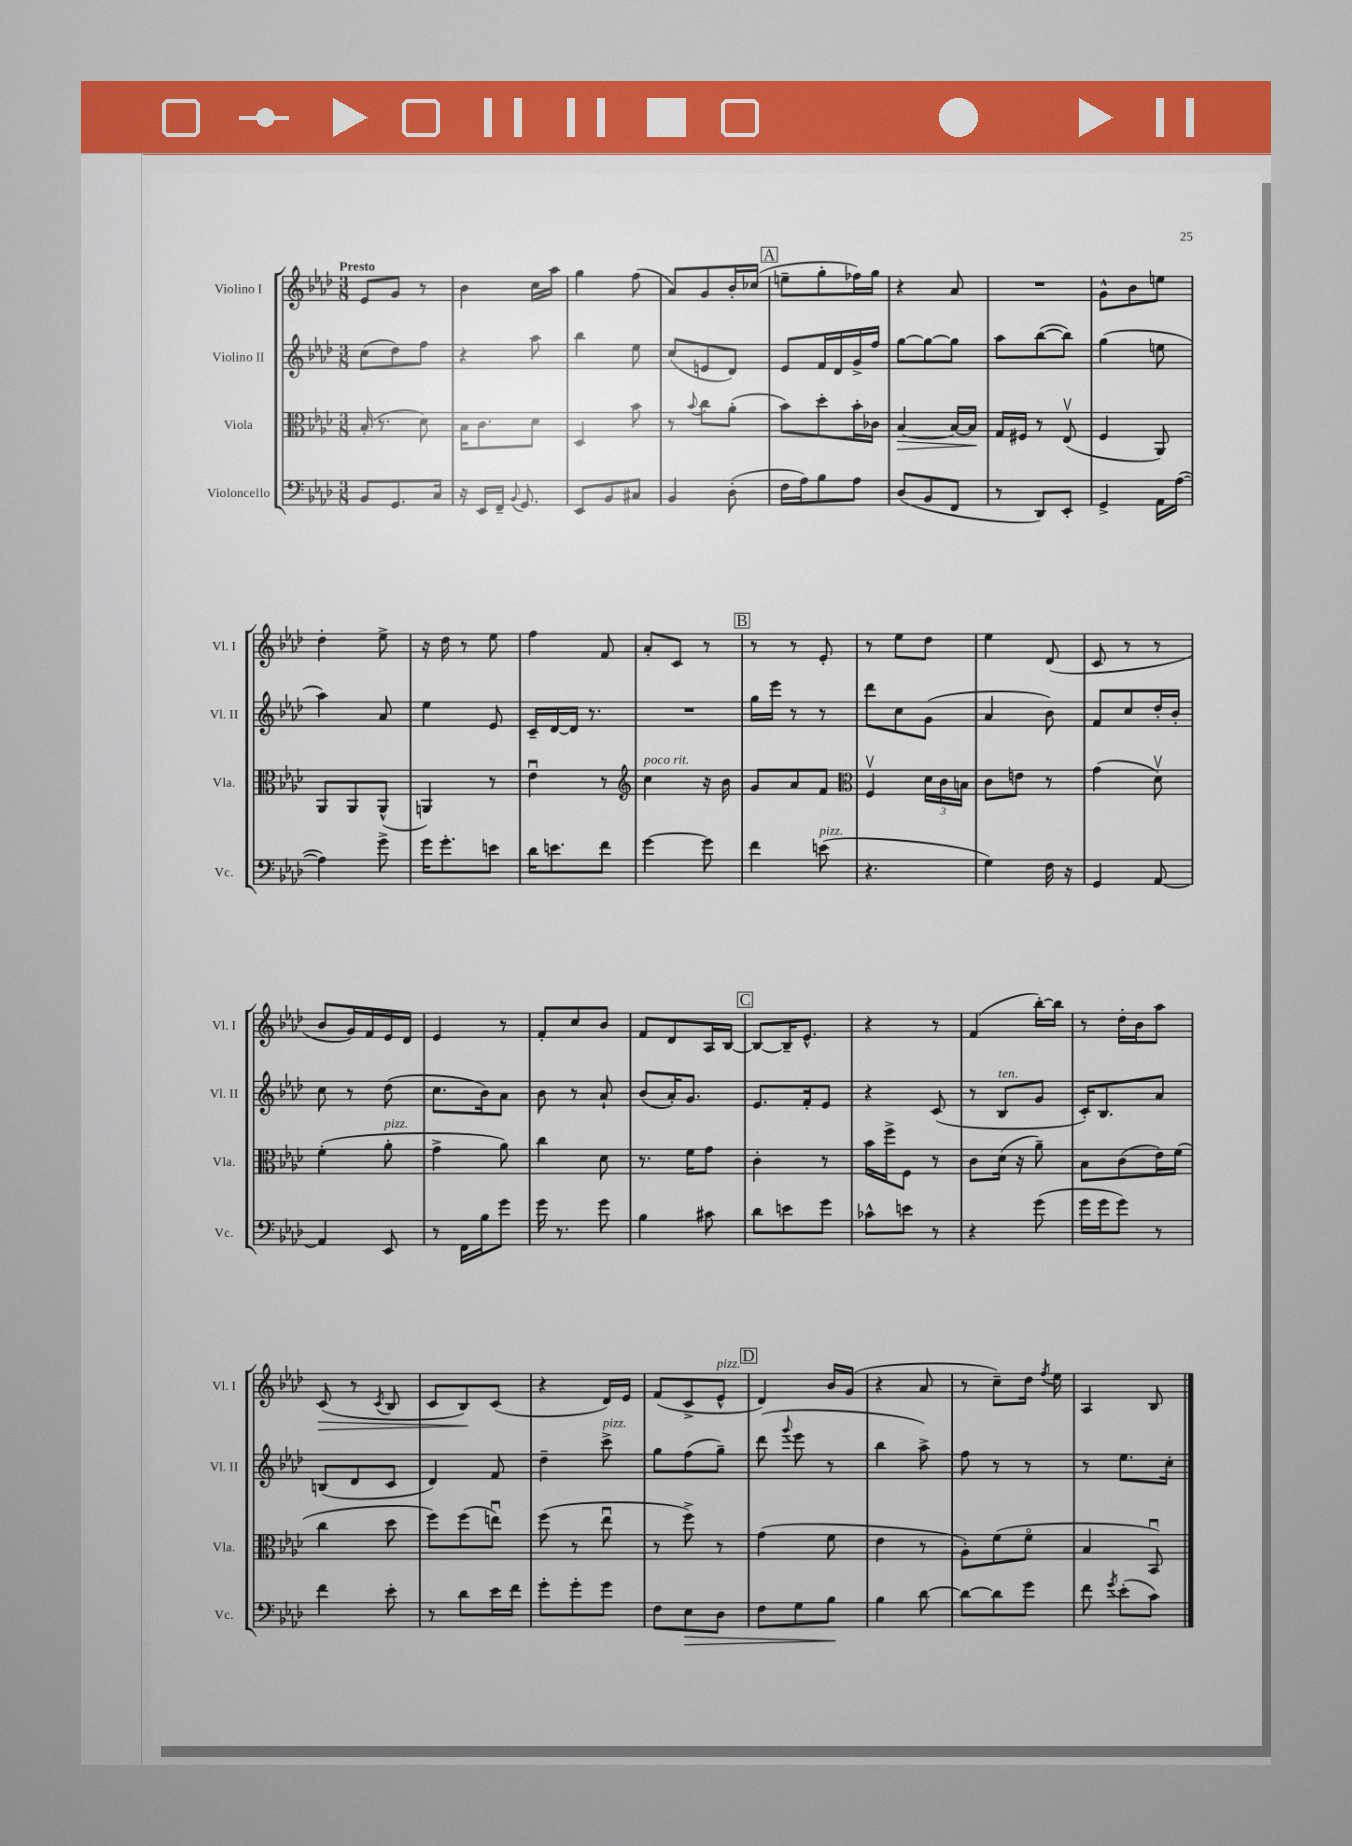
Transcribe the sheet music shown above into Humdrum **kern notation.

**kern	**dynam	**kern	**dynam	**kern	**kern	**dynam
*part4	*part4	*part3	*part3	*part2	*part1	*part1
*staff4	*staff4	*staff3	*staff3	*staff2	*staff1	*staff1
*I"Violoncello	*	*I"Viola	*	*I"Violino II	*I"Violino I	*
*I'Vc.	*	*I'Vla.	*	*I'Vl. II	*I'Vl. I	*
*clefF4	*	*clefC3	*	*clefG2	*clefG2	*
*k[b-e-a-d-]	*	*k[b-e-a-d-]	*	*k[b-e-a-d-]	*k[b-e-a-d-]	*
*M3/8	*	*M3/8	*	*M3/8	*M3/8	*
=1	=1	=1	=1	=1	=1	=1
!	!	!	!	!	!LO:TX:a:B:t=Presto	!
8BB-/L	.	(16B-'/	.	(8cc\L	8e-/L	.
.	.	8.r	.	.	.	.
8.GG/	.	.	.	8dd-\)	8g/J	.
.	.	8d-\)	.	8ff\J	8r	.
16C/Jk	.	.	.	.	.	.
=2	=2	=2	=2	=2	=2	=2
16r	.	16B-\KL	.	4r	4b-\	.
16EE-/LL	.	8.c\	.	.	.	.
16FF~/JJ	.	.	.	.	.	.
8qqBB-/	.	.	.	.	.	.
8.GG/	.	.	.	.	.	.
.	.	8d-\J	.	8aa-\	16cc\LL	.
.	.	.	.	.	16aa-\JJ	.
=3	=3	=3	=3	=3	=3	=3
8EE-/L	.	4D-/	.	4bb-\	4gg\	.
8BB-/	.	.	.	.	.	.
8C#X/J	.	8b-\	.	8ee-\	(8ff\	.
=4	=4	=4	=4	=4	=4	=4
4BB-/	.	8r	.	(8cc/L	8a-/L)	.
.	.	8qqb-/	.	.	.	.
.	.	8cc\L	.	8en/	8g/	.
(8D-'\	.	(8a-'\J	.	8d-/J)	16b-'/L	.
.	.	.	.	.	(16cc-X/JJ	.
!!LO:REH:place=s1:t=A
=5	=5	=5	=5	=5	=5	=5
16F\LL	.	8b-\L)	.	8e-/L	8een~\L	.
16A-\J)	.	.	.	.	.	.
8B-\	.	8dd-'\	.	16f/L	8gg'\	.
.	.	.	.	16d-/	.	.
8A-\J	.	16b-'\L	.	16g^/	16ff-X\L)	.
.	.	16c-X\JJ	.	16ff/JJ	16gg\JJ	.
=6	=6	=6	=6	=6	=6	=6
!	!	!	!LO:HP:b	!	!	!
(8D-/L	.	[4B-/	>	[8gg\L	4r	.
8BB-/	.	.	.	8gg\_	.	.
8FF/J	.	16B-/LL_	.	8gg\J]	8a-/	.
.	.	16B-/JJ]	.	.	.	.
.	.	.	]	.	.	.
=7	=7	=7	=7	=7	=7	=7
8r	.	16G/LL	.	8aa-\L	4.r	.
.	.	16F#X/JJ	.	.	.	.
8DD-/L)	.	8r	.	([8bb-\	.	.
8EE-'/J	.	(8E-v/	.	8bb-\J])	.	.
=8	=8	=8	=8	=8	=8	=8
4GG^/	.	4F/	.	(4gg\	8g^^\L	.
.	.	.	.	.	8b-\	.
16AA-\LL	.	8AA-/)	.	8een\	8een\J	.
([16A-\JJ	.	.	.	.	.	.
!!LO:LB:g=z
=9	=9	=9	=9	=9	=9	=9
4A-\])	.	8AA-/L	.	4aa-\)	4dd-'\	.
.	.	8AA-/	.	.	.	.
8g^\	.	(8AA-^^/J	.	8a-/	8ee-^\	.
=10	=10	=10	=10	=10	=10	=10
16g\KL	.	4AAn/)	.	4ee-\	16r	.
8.g'\	.	.	.	.	16dd-\	.
.	.	.	.	.	8r	.
8en\J	.	8r	.	8e-/	8ee-\	.
=11	=11	=11	=11	=11	=11	=11
16d-\KL	.	4e-u\	.	16c~/LL	4ff\	.
8.en\	.	.	.	[16d-/	.	.
.	.	.	.	16d-/JJ]	.	.
.	.	.	.	8.r	.	.
8f\J	.	8r	.	.	8f/	.
=12	=12	=12	=12	=12	=12	=12
*	*	*clefG2	*	*	*	*
!	!	!LO:TX:a:i:t=poco rit.	!	!	!	!
[4g\	.	4cc\	.	4.r	8a-'/L	.
.	.	.	.	.	8c/J	.
8g\]	.	16r	.	.	8r	.
.	.	16b-\	.	.	.	.
!!LO:REH:place=s1:t=B
=13	=13	=13	=13	=13	=13	=13
4f\	.	8g/L	.	16gg\LL	8r	.
.	.	.	.	16eee-\JJ	.	.
.	.	8a-/	.	8r	8r	.
!LO:TX:a:i:t=pizz.	!	!	!	!	!	!
(8en\	.	8f/J	.	8r	8e-'/	.
=14	=14	=14	=14	=14	=14	=14
*	*	*clefC3	*	*	*	*
4.r	.	4Fv/	.	8ddd-\L	8r	.
.	.	.	.	8cc\	8ee-\L	.
.	.	24d-\LL	.	(8g\J	8dd-\J	.
.	.	24c\	.	.	.	.
.	.	24Bn\JJ	.	.	.	.
=15	=15	=15	=15	=15	=15	=15
4G\)	.	8c\L	.	4a-/	4ee-\	.
.	.	8en\J	.	.	.	.
16F\	.	8r	.	8b-\)	(8d-/	.
16r	.	.	.	.	.	.
=16	=16	=16	=16	=16	=16	=16
4GG/	.	(4g\	.	8f/L	8c/	.
.	.	.	.	8cc/	8r	.
[8AA-/	.	8d-v\)	.	16dd-'/L	8r	.
.	.	.	.	16b-'/JJ	.	.
!!LO:LB:g=z
=17	=17	=17	=17	=17	=17	=17
4AA-/]	.	(4f'\	.	8cc\	8b-/L	.
.	.	.	.	8r	16g/L)	.
.	.	.	.	.	16f/	.
!	!	!LO:TX:a:i:t=pizz.	!	!	!	!
8EE-/	.	8a-'\	.	(8dd-\	16e-/	.
.	.	.	.	.	16d-/JJ	.
=18	=18	=18	=18	=18	=18	=18
8r	.	4g^\	.	8.cc\L	4e-/	.
16FF\LL	.	.	.	.	.	.
16B-\J	.	.	.	16b-\k)	.	.
8g\J	.	8a-\)	.	8a-\J	8r	.
=19	=19	=19	=19	=19	=19	=19
16g\	.	4cc\	.	8b-\	8f'/L	.
8.r	.	.	.	.	.	.
.	.	.	.	8r	8cc/	.
8g\	.	8d-\	.	8a-`/	8b-/J	.
=20	=20	=20	=20	=20	=20	=20
4B-\	.	8.r	.	(8b-/L	8f/L	.
.	.	.	.	16a-'/K)	8d-/	.
.	.	16f\KL	.	8.g/J	.	.
8c#X\	.	8g\J	.	.	16A-/L	.
.	.	.	.	.	[16B-/JJ	.
!!LO:REH:place=s1:t=C
=21	=21	=21	=21	=21	=21	=21
8d-\L	.	4c'\	.	8.e-/L	8B-/L_	.
8en\	.	.	.	.	16B-~/K]	.
.	.	.	.	16f'/k	8.e-^^/J	.
8g\J	.	8r	.	8e-/J	.	.
=22	=22	=22	=22	=22	=22	=22
8c-X^^\L	.	16b-\LL	.	4r	4r	.
.	.	16ff^\J	.	.	.	.
8en\J	.	8F\J	.	.	.	.
8r	.	8r	.	(8c/	8r	.
=23	=23	=23	=23	=23	=23	=23
4r	.	8c\L	.	8r	(4f/	.
!	!	!	!	!LO:TX:a:i:t=ten.	!	!
.	.	(16d-\Jk	.	8B-/L	.	.
.	.	16r	.	.	.	.
(8g\	.	8a-~\)	.	8g/J	[16bb-'\LL)	.
.	.	.	.	.	16bb-\JJ]	.
=24	=24	=24	=24	=24	=24	=24
16g\LL	.	8B-\L	.	16c'/KL)	8r	.
16g\J	.	.	.	8.B-/	.	.
8g\J)	.	(8c\	.	.	16dd-'\LL	.
.	.	.	.	.	16b-\J	.
8r	.	16e-\L)	.	8a-/J	8aa-\J	.
.	.	(16f\JJ	.	.	.	.
!!LO:LB:g=z
=25	=25	=25	=25	=25	=25	=25
!	!	!	!	!	!	!LO:HP:b
4f\	.	4cc\	.	(8Bn/L	(8c/	>
.	.	.	.	8d-/	8r	.
.	.	.	.	.	8qc/	.
8e-'\	.	8dd-\	.	8c/J	8B-/	.
=26	=26	=26	=26	=26	=26	=26
8r	.	8ff\L)	.	4d-/)	8c/L	.
8d-\L	.	(8ff\	.	.	8B-/)	.
16e-\L	.	8eenu\J)	.	8f/	(8c/J	]
16f\JJ	.	.	.	.	.	.
=27	=27	=27	=27	=27	=27	=27
8g'\L	.	(8ff\	.	4dd-~\	4r	.
8g'\	.	8r	.	.	.	.
!	!	!	!	!LO:TX:a:i:t=pizz.	!	!
8g\J	.	8ee-u\	.	8ccc^\	16d-/LL)	.
.	.	.	.	.	16e-/JJ	.
=28	=28	=28	=28	=28	=28	=28
8F\L	.	8r	.	8gg\L	(8f/L	.
!	!LO:HP:b	!	!	!	!	!
8E-\	>	8ff^\)	.	(8ff\	8c^/	.
!	!	!	!	!	!LO:TX:a:i:t=pizz.	!
8D-\J	.	8r	.	8gg~\J)	8e-^^/J	.
!!LO:REH:place=s1:t=D
=29	=29	=29	=29	=29	=29	=29
8F\L	.	(4g\	.	(8ddd-\	4d-/)	.
.	.	.	.	8qqggg/	.	.
8G\	.	.	.	8eee-\	.	.
8B-\J	.	8f\	.	8r	16b-/LL	.
.	.	.	.	.	(16g/JJ	.
.	]	.	.	.	.	.
=30	=30	=30	=30	=30	=30	=30
4B-\	.	4e-\	.	4bb-\	4r	.
[8d-\	.	8r	.	8aa-^\)	8a-/	.
=31	=31	=31	=31	=31	=31	=31
8d-\L_	.	8A-'\L)	.	8ff\	8r	.
8d-\]	.	(8f\	.	8r	8cc~\L)	.
8g\J	.	8f\J	.	8r	16dd-\Jk	.
.	.	.	.	.	8qff/	.
.	.	.	.	.	16ee-\	.
=32	=32	=32	=32	=32	=32	=32
8f\	.	4B-/	.	8r	4A-/	.
8qg/	.	.	.	.	.	.
(8e-'\L	.	.	.	8.ee-\L	.	.
8c\J)	.	8BB-u/)	.	.	8B-/	.
.	.	.	.	16cc'\Jk	.	.
==	==	==	==	==	==	==
*-	*-	*-	*-	*-	*-	*-
